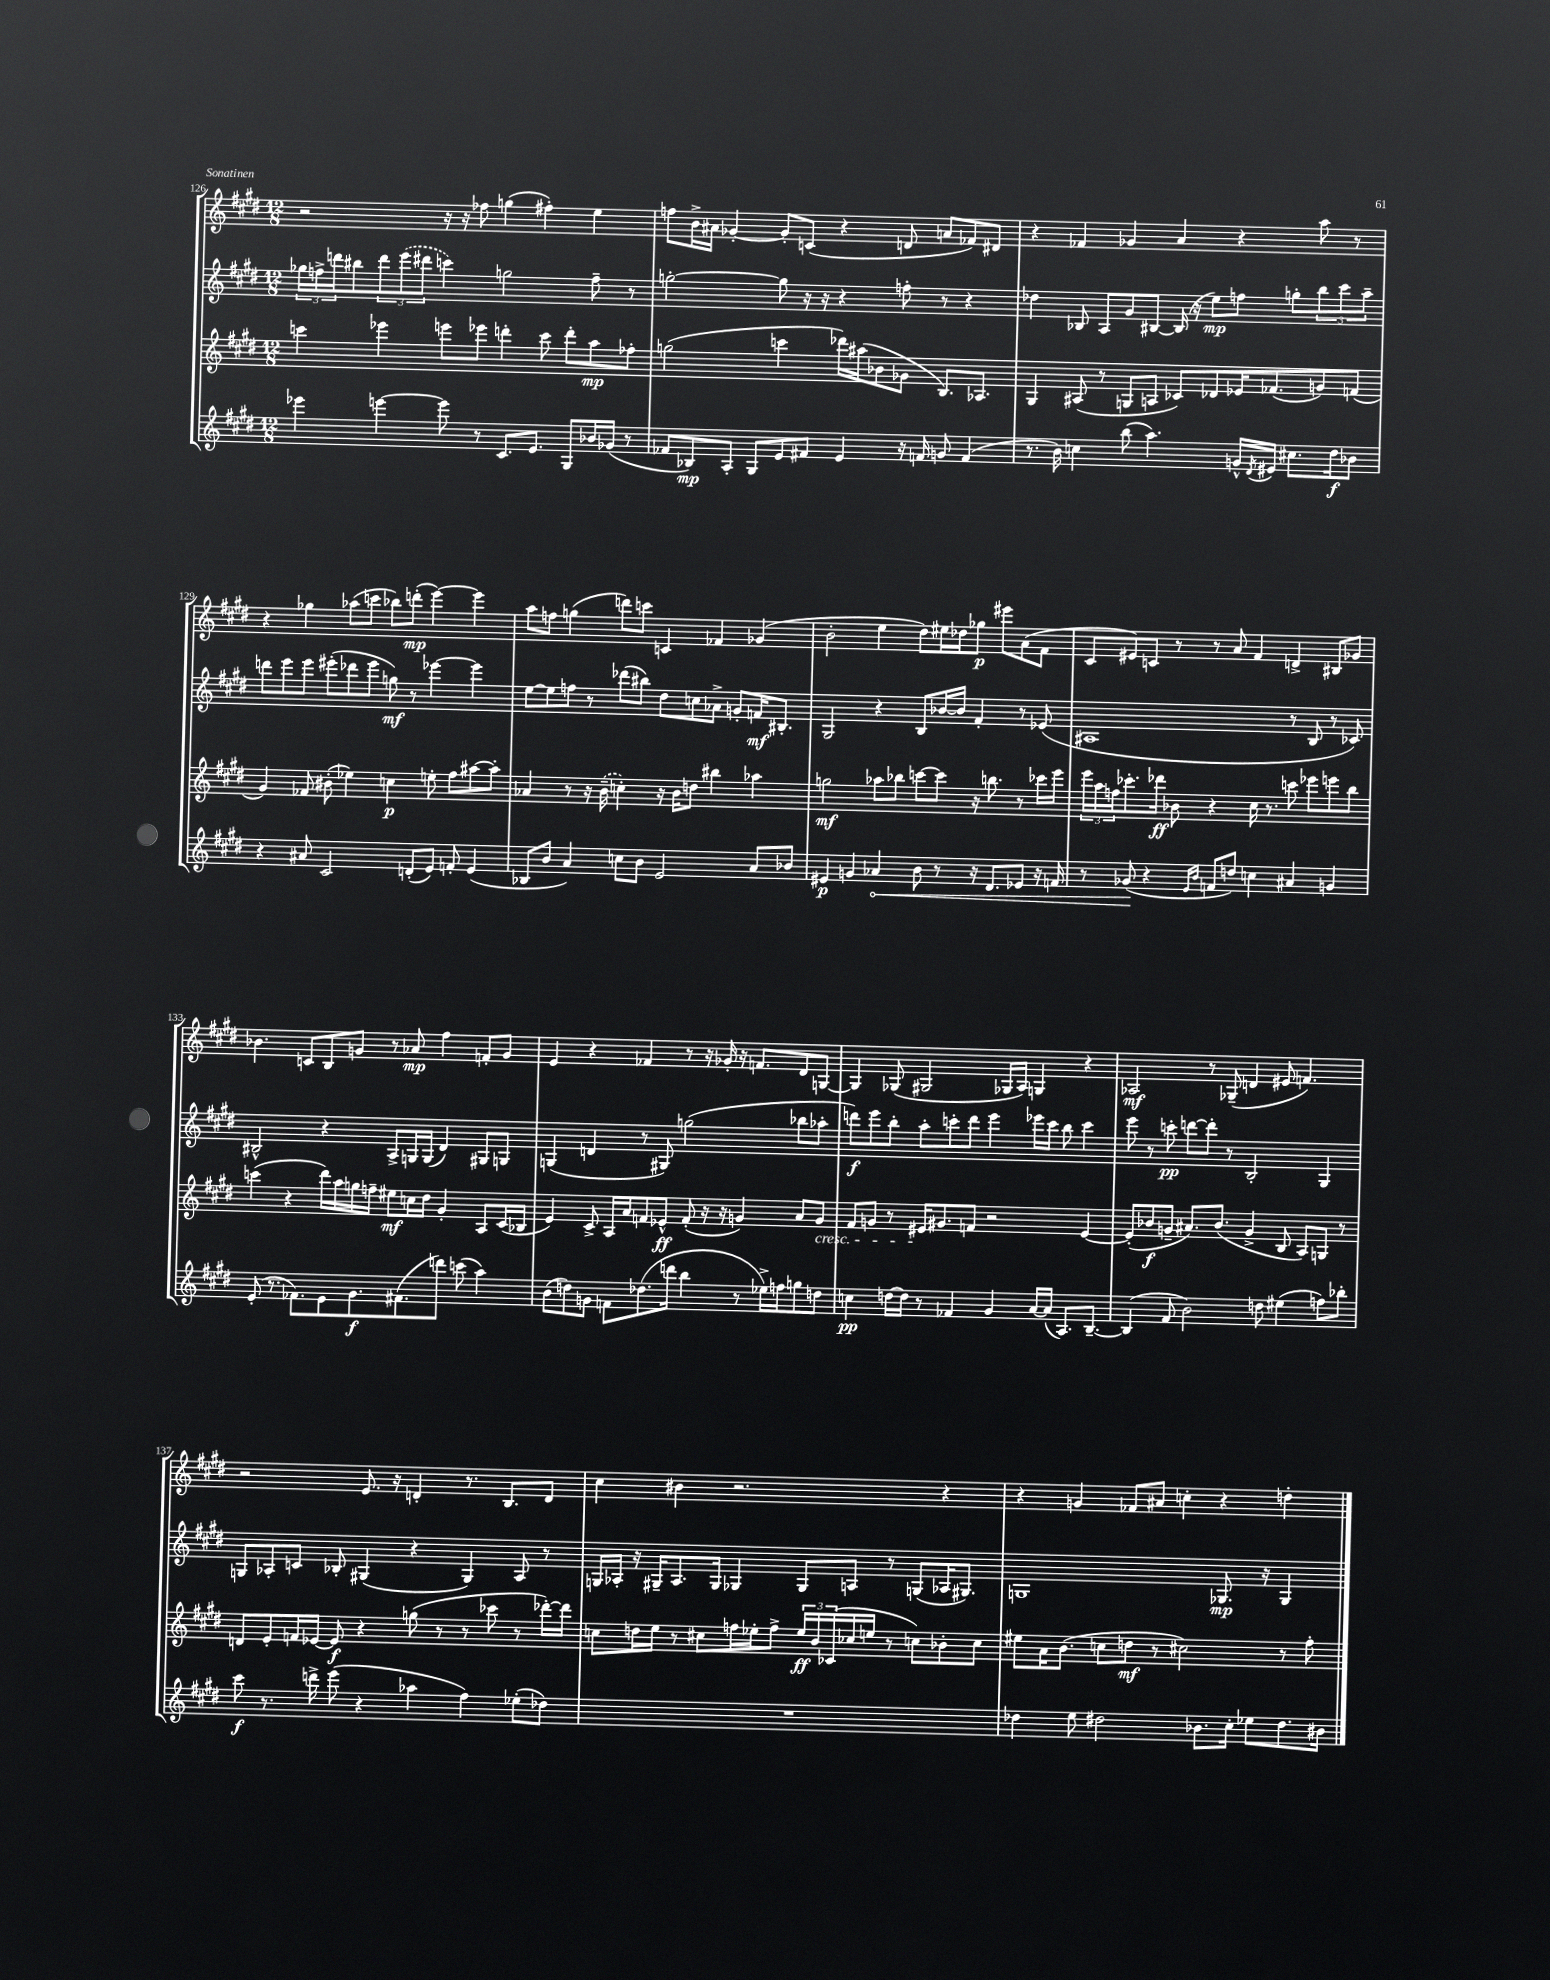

**kern	**kern	**kern	**kern
*staff4	*staff3	*staff2	*staff1
*clefG2	*clefG2	*clefG2	*clefG2
*k[f#c#g#d#]	*k[f#c#g#d#]	*k[f#c#g#d#]	*k[f#c#g#d#]
*M12/8	*M12/8	*M12/8	*M12/8
4eee-\	4ccc\	24gg-\LL	2r
.	.	24ff^\	.
.	.	24ddd\J	.
.	.	8bb#\	.
[4eee\	4eee-\	12ddd\	.
.	.	(12eee\	.
.	.	12ddd#\J	.
8eee\]	8eee\L	4ccc\)	16r
.	.	.	16r
8r	8eee-\J	.	8ff-\
8.c#/L	4ddd'\	2gg\	(4gg\
8.e/J	.	.	.
.	8ccc\	.	4ff#'\)
8G#/L	8ddd'\L	.	.
16b-/L	8aa\	8ff~\	4ee\
(16g-/JJ	.	.	.
8r	8ff-'\J	8r	.
=	=	=	=
8f-/L	(2gg\	[2gg'\	8ff\L
8B-/)	.	.	16b^\L
.	.	.	16a#\JJ
8A'/J	.	.	[4g-'/
8G#/L	.	.	.
8e/	4ccc\	8gg\]	8g-'/]L
8f#/J	.	16r	(8c/J
.	.	16r	.
4e/	16ddd-\LL)	4r	4r
.	(16aa#\J	.	.
.	8b-\	.	.
16r	8g-\J	8ff'\	8d/
16f/	.	.	.
8g/	8.B/L)	8r	8a/L
(4f/	.	4r	8f-/)
.	8.A-/J	.	.
.	.	.	8d#/J
=	=	=	=
8.r	4G#/	4dd-\	4r
16b\)	.	.	.
4cc\	(8A#/	8B-/	4f-/
.	8r	8A/L	.
(8bb\	8G/L	8g#/	4g-/
4.aa\)	8A/J	[8B#/J	.
.	8c-/L)	(16B#/]	4a/
.	.	16r	.
.	8d-/	8ee\L)	.
16g^^/LL	16e-/K	8ff\J	4r
8qd#/	.	.	.
16e#/JJ	(8.f-/	.	.
8.cc#\L	.	8gg'\L	.
.	8g/)	12bb\	8aa\
16dd#\k	.	.	.
.	.	12ccc#\	.
8b-\J	(8f/J	.	8r
.	.	12aa~\J	.
=	=	=	=
4r	4g#/)	8ddd\L	4r
.	.	8eee\	.
8a#/	8f-/	8eee\J	4gg-\
2c#/	(8b#'\	(8eee#'\L	.
.	4ee-\)	8ddd-\	(8aa-\L
.	.	8eee#\J	8ccc\J
.	4cc\	8gg\)	8bb-\L)
(8d'/L	.	8r	(8ddd'\J
8e/J)	8ee'\	[4eee-\	[4eee\)
8f'/	8ff#\L	.	.
(4e/	[8aa#\	4eee-\]	4eee\]
.	8aa#'\]J	.	.
=	=	=	=
8B-/L	4a-/	[8ee\L	8aa\L
8b/J	.	8ee\]	8ff\J
4a/)	8r	8ff\J	(4gg\
.	16r	8r	.
.	(16b~\	.	.
8cc\L	4cc'\)	(8ddd-\L	8ddd\L)
8b\J	.	8bb#\J)	8ccc\J
2e/	16r	8dd#\L	4c/
.	16b\LK	.	.
.	8dd\J	8cc\	.
.	4bb#\	8a-^\J	4f-/
.	.	8g'/L	.
8a/L	4aa-\	16f/K	(4g-/
.	.	8.B#'/J	.
8b-/J	.	.	.
=	=	=	=
4e#/	2gg\	2G#/	2b'\
4g/	.	.	.
4a-/	8aa-\L	4r	4ee\
.	8bb-\J	.	.
8b\	[8ccc\L	8B/L	8dd#\L)
8r	8ccc\]J	[16b-/L	16ee#\L
.	.	16b-/]JJ	16dd-\J
16r	16r	4f#'/	8gg-\J
8.d#/L	8.bb\	.	.
.	.	.	8eee#\L
8e-/J	8r	8r	(8a\
16r	16ccc-\LL	(8e-/	8f#\J
16f/	16eee\JJ	.	.
=	=	=	=
8r	24eee\LL	1A#	8c#/L
.	24aa\	.	.
.	24ff\J	.	.
(8g-/	8.ccc-'\	.	8e#/)
4r	.	.	8c/J
.	16ddd-\Jk	.	.
.	8b-\	.	8r
16qqe/LL	.	.	.
16qqb/JJ	.	.	.
8f/L	4r	.	8r
8dd/J)	.	.	8a/
4cc\	16cc#\	.	4f#/
.	8.r	.	.
4a#/	8ccc\	8r	4d^/
.	8eee-\L	8B/	.
4g/	8eee\	8r	8B#/L
.	8bb\J	8c-/)	8g-/J
=	=	=	=
(8e'/	(4ccc\	2B#^^/	4.b-\
8.r	.	.	.
.	4r	.	.
8.f-\L)	.	.	.
.	.	.	8c/L
8e\	16ddd#\LL)	4r	8B/
.	16aa\	.	.
8.g#\	16gg\	.	8g/J
.	16ff~\JJ	.	.
.	8ee#\L	8A^/L	8r
(8.f#\	.	.	.
.	16cc\L	16G/L	8a-/
.	16dd#\JJ	(16G/JJ	.
8ddd\J)	4g#'/	4d#/)	4ff#\
(8ccc\	.	.	.
4aa\)	8A/L	8G#/L	8f'/L
.	(16c#/L	8G/J	8g/J
.	16B-/JJ	.	.
=	=	=	=
(8b\L	4e/)	(4G/	4e/
8dd\)	.	.	.
8g\J	8c#^/	4d/	4r
8f\L	16A/LL	.	.
.	16a/J	.	.
(8.dd-\	8f/	8r	4f-/
.	8e-^^/J	8G#/)	.
16ddd\Jk	.	.	.
4bb\	(8f'/	(2gg\	8r
.	16r	.	16r
.	16r	.	16g-'/
8r	4g/)	.	16r
.	.	.	8.f/L
16ee-^\LL)	.	.	.
16ff\J	.	.	.
8gg\	8a/L	8bb-\L	8d#/
8dd\J	8g/J	8aa-'\J	[8G/J
=	=	=	=
4cc\	8f#/L	8ddd\L)	4G/]
.	8g/J	8eee\	.
[16dd\LL	8r	8bb'\J	(8G-/
16dd\]JJ	.	.	.
8r	16e#/LK	8aa'\L	2G#/
.	8.g#/	.	.
4f-/	.	8ccc'\	.
.	8f/J	8ddd\J	.
4g#/	2r	4eee\	.
.	.	.	16G-/LL
.	.	.	16A/JJ)
[16a/LL	.	16eee-\LL	4G/
(16a/]JJ	.	16ccc\JJ	.
8.A/L)	.	8bb\	.
.	[4e#/	4ccc\	4r
[8.B~/J	.	.	.
=	=	=	=
(4B/]	(8e#'/]L	8eee\	2A-/
.	8b-/	8r	.
8f#/	8g~/J	8ccc'\	.
2b\)	8.a#/L)	[8ddd\L	.
.	.	8ddd'\]J	8r
.	(8.b-/J	.	.
.	.	8r	(8G-~/
.	4g^/	2B'/	4d/
8dd\	.	.	.
(4ee#\	8B/	.	8e#/
.	8A/L)	.	4.f/)
8ff\L)	8G/J	4G#/	.
8bb-'\J	8r	.	.
=	=	=	=
8ccc#\	8d/L	8G/L	2r
8.r	8e'/	8A-'/	.
.	16f/L	8c/J	.
16ddd^\	[16e-/JJ	.	.
(8eee\	8e-/]	8B-'/	.
4r	4r	(4G#/	8.e/
.	.	.	16r
4aa-\	(8gg\	4r	4d'/
.	8r	.	.
4ff#\)	8r	4G#/)	8.r
.	8ccc-\	.	.
.	.	.	8.B/L
(8ee-'\L	8r	8A-/	.
8dd-\J)	[16ddd-'\LL)	8r	8d/J
.	16ddd-\]JJ	.	.
=	=	=	=
1.r	8cc\L	16G/LL	4cc#\
.	.	16A-'/JJ	.
.	16dd\L	16r	.
.	16ee\JJ	16G#~/LK	.
.	8r	8.A-/	4b#\
.	8cc#\L	.	.
.	.	16G#/Jk	.
.	16ff\L	4G-/	2.r
.	16ee-'\J	.	.
.	8ff^\J	.	.
.	24ee-/LL	8G-/L	.
.	24b/	.	.
.	(24c-/	.	.
.	16cc-/	8A/J	.
.	16ee/JJ	.	.
.	8r	8r	.
.	8cc\L)	(8G/L	.
.	8b-'\	16A-/K	4r
.	.	8.G#/J)	.
.	8cc\J	.	.
=	=	=	=
4dd-\	8ee#\L	1G	4r
.	16a\K	.	.
.	(8.b\J	.	.
8ee\	.	.	4g/
2dd#\	8cc\L	.	.
.	8dd\J	.	8f-/L
.	8r	.	8a#/J
.	2cc#\)	.	4cc'\
8.b-\L	.	.	.
.	.	8.G-/	4r
16cc#'\Jk	.	.	.
8ee-\L	.	.	.
.	.	16r	.
8.dd#\	8r	4G-/	4dd'\
.	8ff#'\	.	.
16b#\Jk	.	.	.
==	==	==	==
*-	*-	*-	*-
